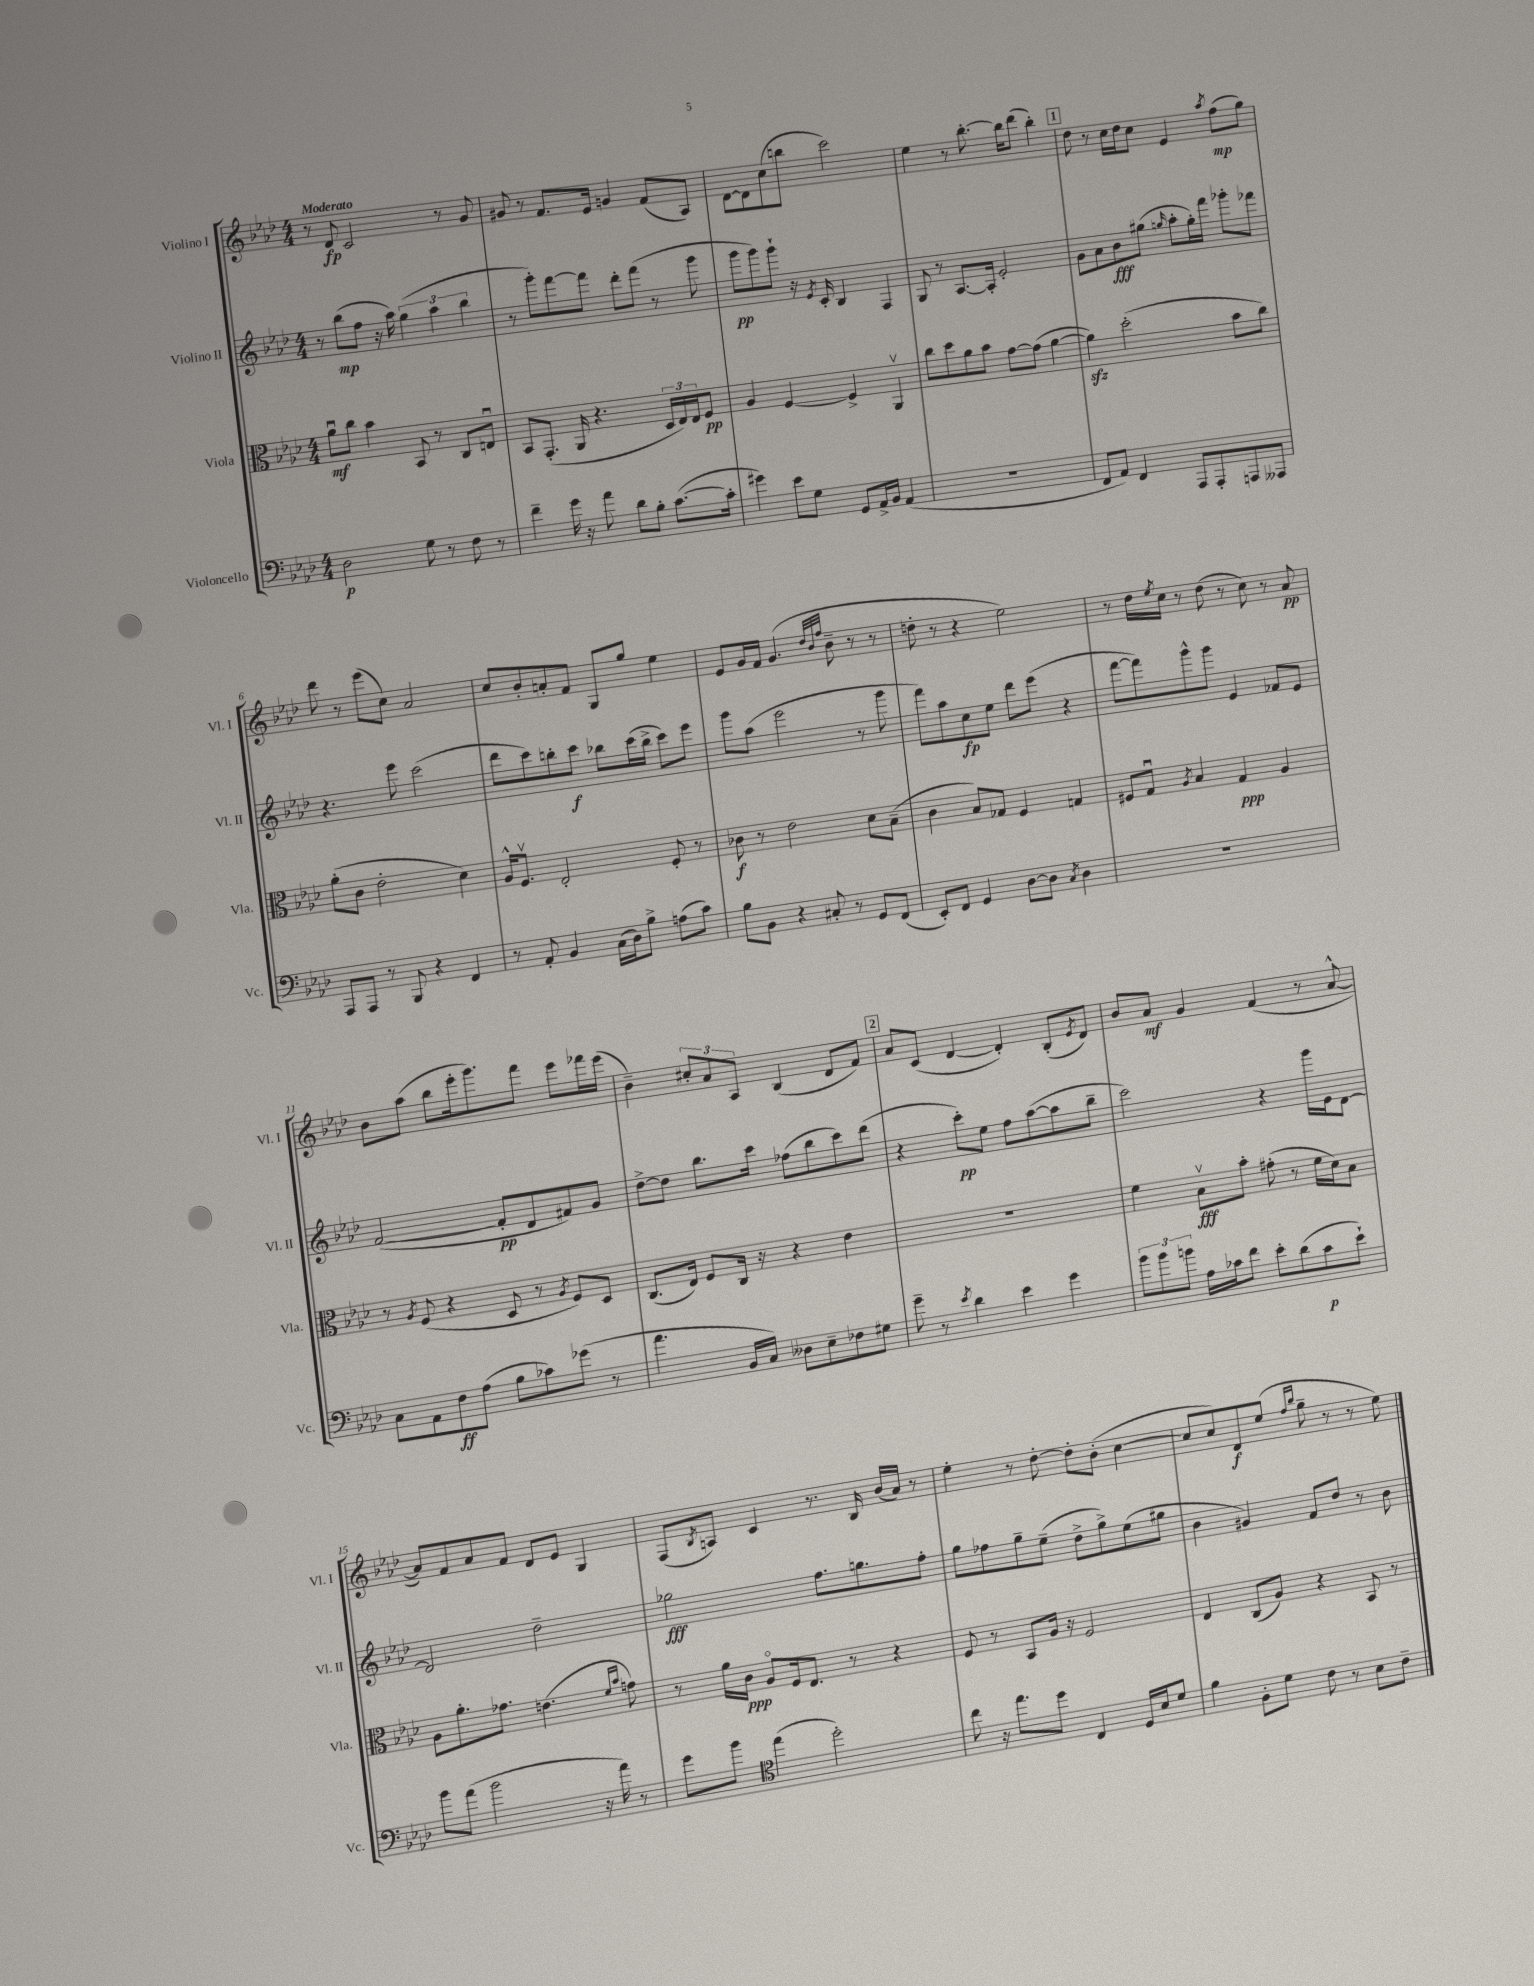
<<
\new StaffGroup <<
\new Staff = "s0" \with { instrumentName = "Violino I" shortInstrumentName = "Vl. I" } {
    \clef treble \key aes \major \numericTimeSignature \time 4/4 \tempo "Moderato"
    r8 des'8\fp c'2 r8 g'8 |
    gis'8 r8 f'8. ees'16 g'4 f'8( aes8) |
    des'8~ des'8 c''8( b''8 c'''2) |
    ees''4 r8 bes''8.~-. bes''16 des'''8( bes''4-.) |
    \mark \markup { \box "1" } des''8 r8 c''16 des''16 c''8 ees'4 \acciaccatura { aes''8 } f''8\mp( g''8) |
    des'''8 r8 ees'''8( c''8) aes'2 |
    c''8 bes'8-. a'8-. f'8 g8 g''8 ees''4 |
    ees'8 g'16 f'16 g'4.( \grace { des''32 bes'32 f''32 } bes'8-- r8 r8 |
    d''8-. r8 r4 ees''2) |
    r8 des''16 \acciaccatura { ees''8 } c''16 r8 des''8( r8 c''8) r8 aes'8\pp |
    bes'8 aes''8( bes''8 ees'''16-. g'''8.) f'''8 ees'''8 fes'''16 ees'''16( |
    bes'4--) \tuplet 3/2 { cis''8-. aes'8 aes8 } bes4( des'8 f'8) |
    \mark \markup { \box "2" } aes'8 c'8( des'4~ des'4-.) bes8-.( \acciaccatura { ees'8 } des'8) |
    bes'8 aes'8\mf g'4 f'4( r8 aes'8~-^ |
    aes'8) f'8 aes'8 f'8 des'8 ees'8 g4 |
    f8( \acciaccatura { bes8 } a8) c'4 r8. bes16 bes'16( aes'16) r8 |
    ees''4-. r8 des''8~-. des''8-. bes'8-.( c''4~ |
    c''8 c''8) des'8\f ees''8( \grace { f''16 bes''16 } g''8-- r8 r8 ees''8) \bar "|." |
}
\new Staff = "s1" \with { instrumentName = "Violino II" shortInstrumentName = "Vl. II" } {
    \clef treble \key aes \major \numericTimeSignature \time 4/4
    r8 bes''8\mp( f''8 r16 aes''16) \tuplet 3/2 { g''4( aes''4 bes''4 } |
    r8 g'''8-.) f'''8~ f'''8 des'''8-. f'''8( r8 g'''8 |
    g'''8\pp g'''8) g'''8-! r16 \acciaccatura { ees'8 } c'16-. bes4 f4 |
    g8 r8 aes8.~ aes16-. ees'2-. |
    \mark \markup { \box "1" } g'8 aes'8 bes'8\fff gis''8( \grace { g''16 } aes''8-. g''16-.) f'''16 ges'''8-. fes'''8 |
    r4. ees'''8 c'''2( |
    des'''8 c'''8) b''8-. c'''8\f bes''8 c'''16( bes''16-> c'''8) ees'''8 |
    g'''8 aes''8( ees'''2 r8 g'''8 |
    f'''8) aes''8 c''8\fp ees''8 des'''8 ees'''8( r4 |
    f'''8~ f'''8) g'''8-^ g'''8 ees'4 fes'8 ees'8 |
    f'2~( f'8-.\pp des'8 fis'8) g'8 |
    des''8~-> des''8 bes''8. c'''16 fes''8( bes''8 c'''8) des'''8( |
    \mark \markup { \box "2" } r4 c'''8-.\pp) ees''8 f''8 aes''8~( aes''8 bes''8-- |
    c'''2) r4 g'''16 ees'16 des'8~ |
    des'2 des''2-- |
    ges''2\fff f''8. g''8. f''8-. |
    g''8 fes''8 g''8-- ees''8--( des''8-> g''8->) ees''8( gis''8 |
    bes'4 gis'4) f'8 des''8 r8 bes'8 \bar "|." |
}
\new Staff = "s2" \with { instrumentName = "Viola" shortInstrumentName = "Vla." } {
    \clef alto \key aes \major \numericTimeSignature \time 4/4
    aes'8\downbow\mf c''8 bes'4 bes,8 r8 c8 e8\downbow |
    bes,8 g,8.-.( aes,16 r4. \tuplet 3/2 { des16 ees16) ees16 } f8\pp |
    aes4 f4~ f4-> aes,4\upbow |
    c''8 des''8 aes'8 bes'8 g'8~ g'8( aes'4~ |
    \mark \markup { \box "1" } aes'4\sfz) des''2-.( bes'8 c''8) |
    aes'8-.( c'8 ees'2-. des'4) |
    aes16-^ f8.\upbow ees2-. f8-. r8 |
    ces'8\f r8 ees'2 des'8 bes8--( |
    c'4 bes8) ges8 f4 g4 |
    fis8 g8\downbow \acciaccatura { aes8 } bes4 g4\ppp aes4 |
    r8 \acciaccatura { aes8 } f8( r4 des8 r8 \acciaccatura { aes8 } f8) des8 |
    c8.( ees16) f8 c16 r16 r4 ees'4 |
    \mark \markup { \box "2" } R1 |
    f'4 bes8\upbow\fff bes'8-. gis'8-.( r8 f'16 des'16) bes8 |
    aes8 aes'8.-. ges'8. e'4.( \grace { f'16 bes'16 } g'8) |
    r8 aes'16 c'16\ppp aes8\flageolet f16 ees8. r8 r4 |
    f8 r8 bes,8 aes16 r16 f2 |
    ees4 c8( aes8) r4 bes,8 r8 \bar "|." |
}
\new Staff = "s3" \with { instrumentName = "Violoncello" shortInstrumentName = "Vc." } {
    \clef bass \key aes \major \numericTimeSignature \time 4/4
    des2\p g8 r8 f8 r8 |
    f'4-- g'16 r16 aes'8 des'8 bes8-. c'8.~( c'16-. |
    gis'4) ees'8 g8 g,8 aes,16-> bes,16 aes,4( |
    R1 |
    \mark \markup { \box "1" } f,8 aes,8) f,4 aes,,8 aes,,8-. a,,8 aeses,,8 |
    aes,,8 aes,,8 r8 bes,,8 r4 f,4 |
    r8 aes,8-. bes,4 c16( des16) bes8-> a8( c'8) |
    bes8 bes,8 r4 cis8-. r8 g,8 f,8( |
    ees,8-.) f,8 g,4 des8~ des8 \acciaccatura { c8 } des4 |
    R1 |
    c8 aes,8 f8\ff aes8( bes8 ces'8) ges'8( r8 |
    aes'4. bes,16 c16) deses8 ees8-- fes8 gis8 |
    \mark \markup { \box "2" } g'8-- r8 \acciaccatura { ees'8 } des'4 ees'4 g'4 |
    \tuplet 3/2 { bes'8 bes'8 b'8 } aes16 ces'16 f'8 ees'8-. des'8( ces'8\p ees'8-!) |
    bes'8 aes'8( bes'2 r16 aes'16) r8 |
    g'8 bes'8 \clef tenor ees''4( des''2-.) |
    c''8 r16 ees''8. des''8 c4 des16 bes16 des'8 |
    f'4 f8-. des'8 c'8 r8 bes8 c'8-- \bar "|." |
}
>>
>>
